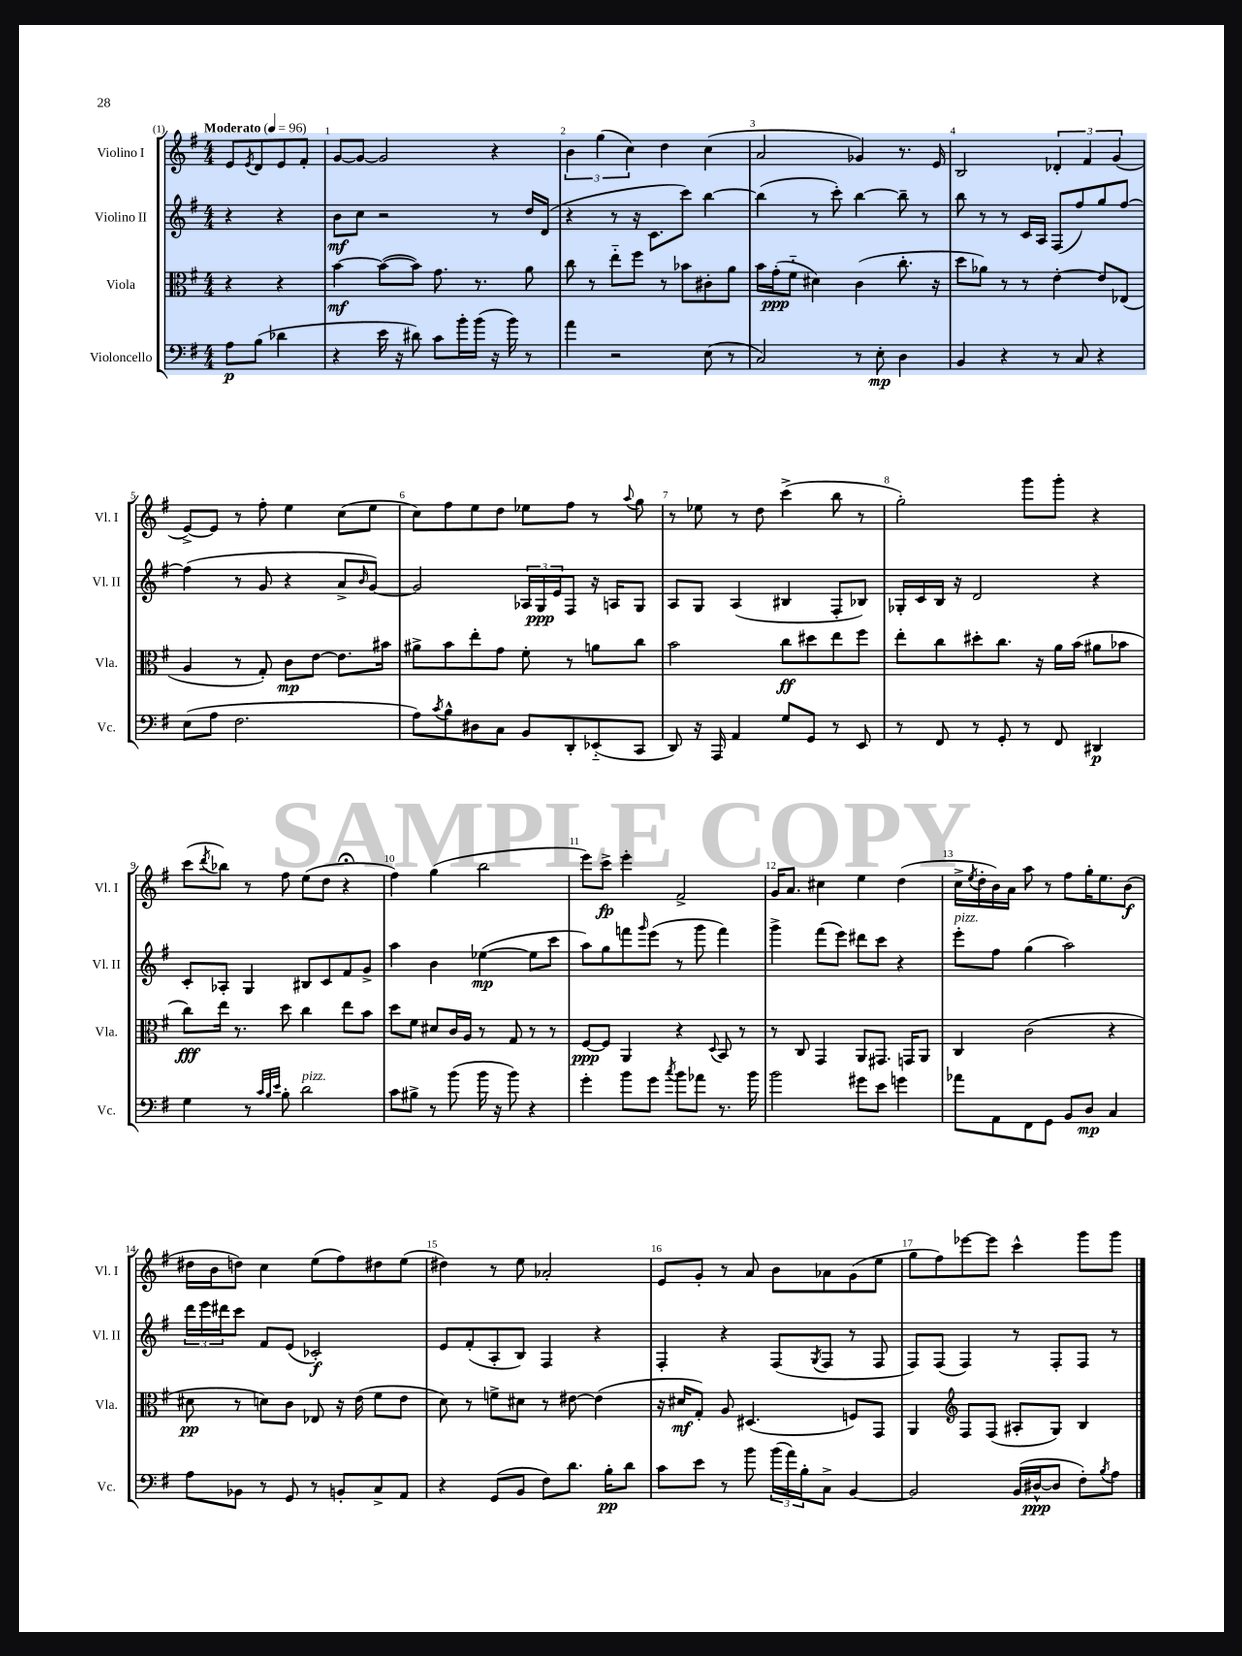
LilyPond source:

<<
\new StaffGroup <<
\new Staff = "s0" \with { instrumentName = "Violino I" shortInstrumentName = "Vl. I" } {
    \clef treble \key g \major \numericTimeSignature \time 4/4 \partial 2 \tempo "Moderato" 4 = 96
    e'8 \acciaccatura { e'8 } d'8 e'8 fis'8-. |
    g'8~ g'8~ g'2 r4 |
    \tuplet 3/2 { b'4 g''4( c''4) } d''4 c''4( |
    a'2 ges'4) r8. e'16 |
    b2 \tuplet 3/2 { des'4-. fis'4 g'4( } |
    e'8~->) e'8 r8 fis''8-. e''4 c''8( e''8 |
    c''8) fis''8 e''8 d''8 ees''8 fis''8 r8 \appoggiatura { a''8 } g''8 |
    r8 ees''8 r8 d''8 c'''4->( b''8 r8 |
    g''2-.) g'''8 g'''8-. r4 |
    c'''8( \acciaccatura { d'''8 } bes''8) r8 fis''8 e''8( d''8 r4\fermata |
    fis''4) g''4( b''2 |
    e'''8) c'''8->\fp e'''4-. fis'2-> |
    g'16 a'8. cis''4 e''4 d''4( |
    c''16-> \acciaccatura { e''8 } d''16-. b'16) a'16 a''8 r8 fis''8 g''16-. e''8. b'8\f( |
    dis''16 b'16 d''8) c''4 e''8( fis''8) dis''8 e''8( |
    dis''4) r8 e''8 aes'2-. |
    e'8 g'8-. r8 a'8 b'8 aes'8 g'8( e''8 |
    g''8 fis''8) ees'''8~ ees'''8 c'''4-^ g'''8 g'''8 \bar "|." |
}
\new Staff = "s1" \with { instrumentName = "Violino II" shortInstrumentName = "Vl. II" } {
    \clef treble \key g \major \numericTimeSignature \time 4/4 \partial 2
    r4 r4 |
    b'8\mf c''8 r2 r8 d''16 d'16( |
    r4 r8 r16 c'8. c'''8) b''4~ |
    b''4( r8 c'''8-.) b''4~ b''8-- r8 |
    b''8 r8 r8 c'16 a16 fis8( fis''8) g''8 fis''8~ |
    fis''4( r8 g'8 r4 a'8-> \grace { b'16 } g'8~) |
    g'2 \tuplet 3/2 { aes16 g16\ppp e'16 } fis8 r16 a16 g8 |
    a8 g8 a4( bis4 fis8-. bes8) |
    ges16-. c'16 b16 r16 d'2 r4 |
    c'8-. aes8-. g4 bis8 c'8 fis'8 g'8-> |
    a''4 b'4 ees''4~\mp( ees''8 c'''8 |
    a''8) g''8 f'''8 \grace { g'''16 } e'''8( r8 g'''8 f'''4) |
    g'''4-> fis'''8( e'''8) dis'''8 c'''8 r4 |
    e'''8-.^\markup { \italic "pizz." } fis''8 g''4( a''2) |
    \tuplet 3/2 { d'''16 e'''16 dis'''16 } c'''8 fis'8 e'8( ces'2-.\f) |
    e'8 fis'8-.( a8-. b8) fis4 r4 |
    fis4-. r4 fis8( \acciaccatura { g8 } fis8 r8 fis8 |
    fis8) fis8( fis4) r8 fis8-. fis8 r8 \bar "|." |
}
\new Staff = "s2" \with { instrumentName = "Viola" shortInstrumentName = "Vla." } {
    \clef alto \key g \major \numericTimeSignature \time 4/4 \partial 2
    r4 r4 |
    b'4~\mf b'8~( b'8) g'8. r8. a'8 |
    c''8 r8 e''8-_ fis''8 r8 bes'8 cis'8-. a'8 |
    b'16 g'16-.\ppp( fis'8-_ dis'4) c'4( c''8.-. r16 |
    d''8 aes'8) r8 r8 e'4~-. e'8 ees8( |
    a4 r8 g8-.) c'8\mp e'8~ e'8. bis'16 |
    ais'8-> b'8 e''8-. g'8 fis'8-. r8 a'8 c''8 |
    b'2 c''8\ff dis''8 e''8 fis''8 |
    e''8-. c''8 dis''8-. c''8. r16 a'16 b'16( ais'8 bes'8 |
    c''8\fff) e''16 r8. d''8 c''4 e''8 b'8 |
    d''8 fis'8 dis'8 c'16 a16 r8 g8 r8 r8 |
    fis8~\ppp fis8 a,4 r4 \appoggiatura { d8 } b,8 r8 |
    r8 c8 g,4 a,8 gis,8. g,16 a,8 |
    c4 c'2( r4 |
    dis'8\pp r8 d'8) c'8 ees8 r16 e'16( fis'8 e'8 |
    d'8) r8 f'8-> dis'8 r8 eis'8~ eis'4( |
    r16 dis'16\mf g8-.) a8 dis4.( f8) g,8 |
    a,4 \clef treble fis8 fis8( ais8-. g8) b4 \bar "|." |
}
\new Staff = "s3" \with { instrumentName = "Violoncello" shortInstrumentName = "Vc." } {
    \clef bass \key g \major \numericTimeSignature \time 4/4 \partial 2
    a8\p b8( des'4 |
    r4 e'16 r16 dis'8) c'8 b'16-. b'16( r16 b'16) r8 |
    a'4 r2 e8( r8 |
    c2) r8 e8-.\mp d4 |
    b,4 r4 r8 c8 r4 |
    e8( a8 fis2. |
    a8) \acciaccatura { c'8 } b8-^ dis8 c8 b,8 d,8-. ees,8-_( c,8 |
    d,8) r16 a,,16 a,4 g8 g,8 r8 e,8 |
    r8 fis,8 r8 g,8-. r8 fis,8 dis,4\p |
    g4 r8 \grace { c'32 b32 e'32 } b8-. d'2^\markup { \italic "pizz." } |
    c'8 bis8-> r8 b'8( b'16 r16 b'8) r4 |
    g'4-. b'8 g'8 \acciaccatura { c''8 } b'8 aes'8 r8. b'16 |
    b'2 gis'8 e'8 g'4 |
    aes'8 a,8 fis,8 g,8 b,8 d8\mp c4 |
    a8 bes,8 r8 g,8 r8 b,8-. c8-> a,8 |
    r4 g,8( b,8 fis8) d'8. b16-.\pp d'8 |
    c'8 e'8 r8 b'8 \tuplet 3/2 { b'16( a'16) b16-. } c8-> b,4~ |
    b,2 b,16( dis16~-^\ppp dis8 fis8-.) \acciaccatura { b8 } a8 \bar "|." |
}
>>
>>
\layout { \context { \Score \override BarNumber.break-visibility = ##(#f #t #t) barNumberVisibility = #all-bar-numbers-visible } }
